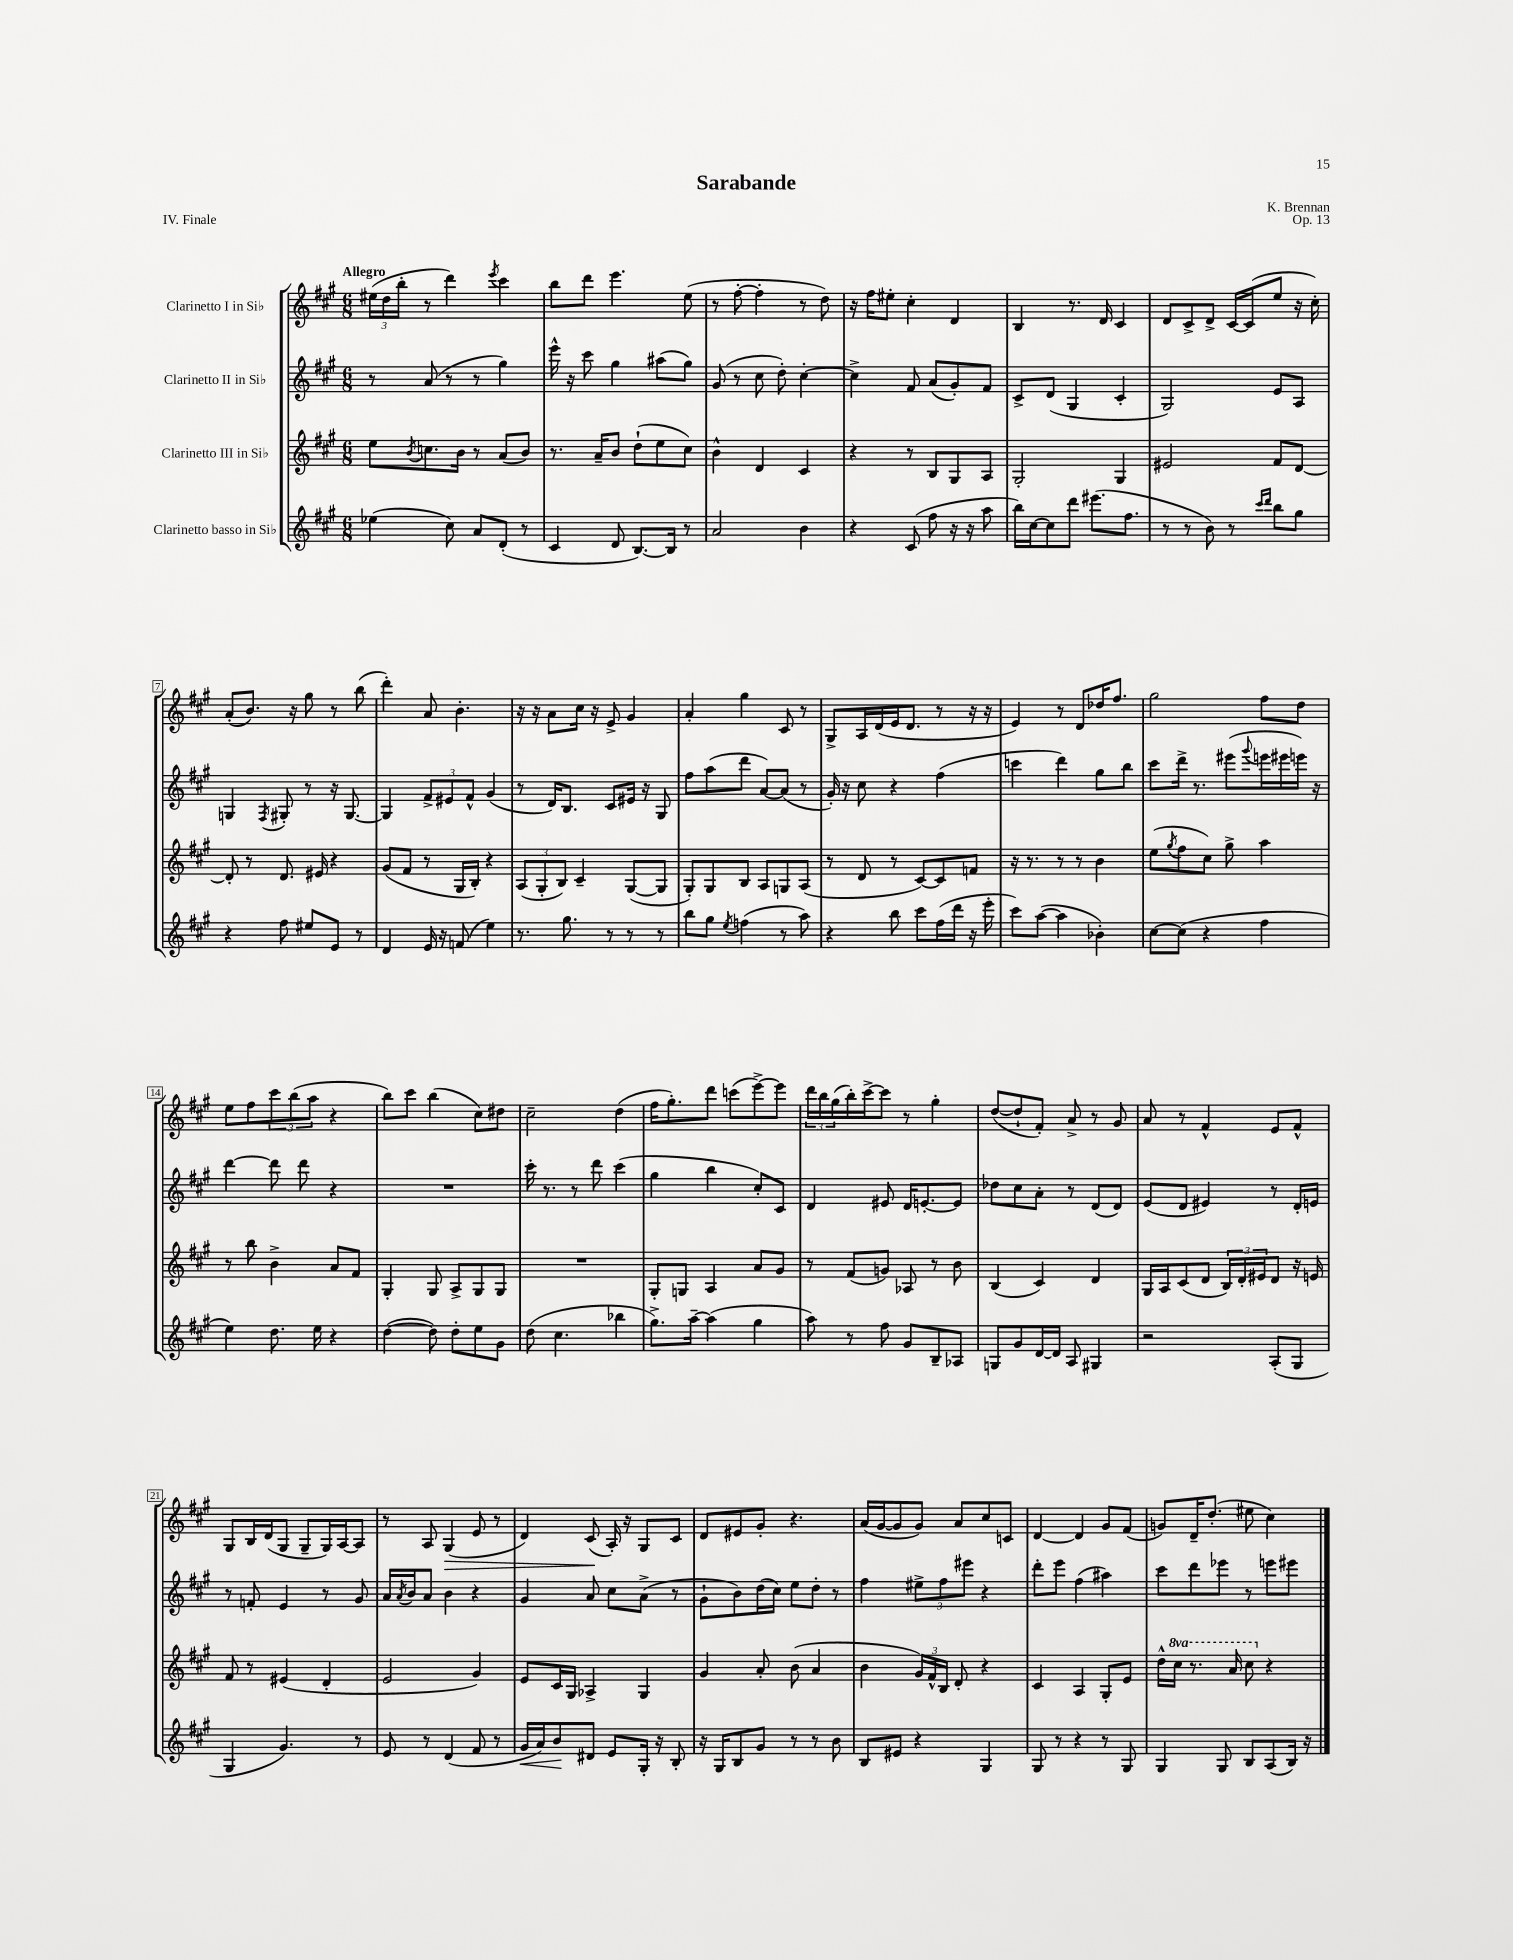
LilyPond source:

\header { title = "Sarabande" composer = "K. Brennan" opus = "Op. 13" piece = "IV. Finale" }
<<
\new StaffGroup <<
\new Staff = "s0" \with { instrumentName = "Clarinetto I in Sib" } {
    \clef treble \key a \major \numericTimeSignature \time 6/8 \tempo "Allegro"
    \tuplet 3/2 { eis''16( d''16 b''16-. } r8 d'''4) \acciaccatura { e'''8 } cis'''4 |
    b''8 d'''8 e'''4. e''8( |
    r8 fis''8~-. fis''4-. r8 d''8) |
    r16 fis''16 eis''8-. cis''4-. d'4 |
    b4 r8. d'16 cis'4 |
    d'8 cis'8-> d'8-> cis'16~ cis'16( e''8 r16 cis''16-.) |
    a'8-.( b'8.) r16 gis''8 r8 b''8( |
    d'''4-.) a'8 b'4.-. |
    r16 r16 a'8 cis''16 r16 e'8-> gis'4 |
    a'4-. gis''4 cis'8 r8 |
    gis8-> a16 d'16( e'16 d'8. r8 r16 r16 |
    e'4) r8 d'8 des''16 fis''8. |
    gis''2 fis''8 d''8 |
    e''8 fis''8 \tuplet 3/2 { cis'''8 b''8( a''8 } r4 |
    b''8) cis'''8 b''4( cis''8) dis''8 |
    cis''2-- d''4( |
    fis''16 gis''8.-.) d'''8 c'''8( e'''8~->) e'''8 |
    \tuplet 3/2 { d'''16 b''16 gis''16( } b''16-.) cis'''16~-> cis'''8 r8 gis''4-. |
    d''8~( d''8-! fis'8-.) a'8-> r8 gis'8 |
    a'8 r8 fis'4-^ e'8 fis'8-^ |
    gis8 b16 d'16( gis8 gis8-- gis16) a16~ a8 |
    r8 a8 gis4\>( e'8 r8 |
    d'4) cis'8\!( a16-.) r16 gis8 cis'8 |
    d'8 eis'8 gis'8-. r4. |
    a'16( gis'16~ gis'8 gis'8) a'8 cis''8 c'8 |
    d'4~ d'4 gis'8 fis'8( |
    g'8) d'16-- d''8.-.( eis''8 cis''4) \bar "|." |
}
\new Staff = "s1" \with { instrumentName = "Clarinetto II in Sib" } {
    \clef treble \key a \major \numericTimeSignature \time 6/8
    r8 a'8( r8 r8 gis''4) |
    e'''16-^ r16 cis'''8 gis''4 ais''8( gis''8) |
    gis'8( r8 cis''8 d''8-.) cis''4~-. |
    cis''4-> fis'8 a'8( gis'8-.) fis'8 |
    cis'8-> d'8( gis4 cis'4-. |
    gis2) e'8 a8 |
    g4 \acciaccatura { fis8 } gis8-. r8 r16 gis8.~ |
    gis4 \tuplet 3/2 { fis'8-> eis'8 fis'8-^ } gis'4( |
    r8 d'16) b8. cis'8 eis'16 r16 gis8 |
    fis''8 a''8( d'''8 a'8~) a'8( r8 |
    gis'16-.) r16 cis''8 r4 fis''4( |
    c'''4 d'''4) gis''8 b''8 |
    cis'''8 d'''16-> r8. eis'''8( \appoggiatura { gis'''8 } e'''16 eis'''16 e'''16) r16 |
    d'''4~ d'''8 d'''8 r4 |
    R2. |
    cis'''16-. r8. r8 d'''8 cis'''4( |
    gis''4 b''4 cis''8-.) cis'8 |
    d'4 eis'8 d'16 e'8.~-. e'8 |
    des''8 cis''8 a'8-. r8 d'8( d'8) |
    e'8( d'8 eis'4) r8 d'16-. e'16 |
    r8 f'8-. e'4 r8 gis'8 |
    a'16 \acciaccatura { a'8 } b'16 a'8 b'4 r4 |
    gis'4 a'8 cis''8 a'8->( r8 |
    gis'8-! b'8) d''16( cis''16) e''8 d''8-. r8 |
    fis''4 \tuplet 3/2 { eis''8-> fis''8 eis'''8 } r4 |
    d'''8-. e'''8 fis''4( ais''4) |
    cis'''8 d'''8 ees'''8 r8 e'''8 eis'''8 \bar "|." |
}
\new Staff = "s2" \with { instrumentName = "Clarinetto III in Sib" } {
    \clef treble \key a \major \numericTimeSignature \time 6/8 \set Staff.ottavationMarkups = #ottavation-simple-ordinals
    e''8 \acciaccatura { b'8 } c''8. b'16 r8 a'8( b'8) |
    r8. a'16-- b'8 d''8-!( e''8 cis''8) |
    b'4-^ d'4 cis'4 |
    r4 r8 b8 gis8 a8 |
    gis2-. gis4 |
    eis'2 fis'8 d'8~ |
    d'8-. r8 d'8. eis'16 r4 |
    gis'8( fis'8 r8 gis16 b16-.) r4 |
    \tuplet 3/2 { a8( gis8-. b8) } cis'4-- gis8~( gis8 |
    gis8-.) gis8 b8 a8 g8 a8( |
    r8 d'8 r8 cis'8~) cis'8 f'8 |
    r16 r8. r8 r8 b'4 |
    e''8( \acciaccatura { gis''8 } fis''8 cis''8) gis''8-> a''4 |
    r8 b''8 b'4-> a'8 fis'8 |
    gis4-. gis8 a8-> gis8 gis8 |
    R2. |
    gis8-. g8 a4 a'8 gis'8 |
    r8 fis'8( g'8) aes8 r8 b'8 |
    b4( cis'4) d'4 |
    gis16 a16 cis'8( d'8 \tuplet 3/2 { b16) d'16-. eis'16 } d'8 r16 e'16 |
    fis'8 r8 eis'4( d'4-. |
    e'2 gis'4) |
    e'8 cis'16 gis16 aes4-> gis4 |
    gis'4 a'8-. b'8( a'4 |
    b'4 \tuplet 3/2 { gis'16) fis'16-^ b16 } d'8-. r4 |
    cis'4 a4 gis8-. e'8 |
    d''16-^ \ottava #1 cis'''16 r8. a''16 cis'''8 \ottava #0 r4 \bar "|." |
}
\new Staff = "s3" \with { instrumentName = "Clarinetto basso in Sib" } {
    \clef treble \key a \major \numericTimeSignature \time 6/8
    ees''4( cis''8) a'8 d'8-.( r8 |
    cis'4 d'8 b8.~) b16 r8 |
    a'2 b'4 |
    r4 cis'8( fis''8 r16 r16 a''8 |
    b''16) cis''16~ cis''8 d'''8 eis'''8.( fis''8. |
    r8 r8 b'8) r8 \grace { cis'''16 d'''16 } b''8 gis''8 |
    r4 fis''8 eis''8 e'8 r8 |
    d'4 e'16 r16 f'8( e''4) |
    r8. gis''8. r8 r8 r8 |
    b''8 gis''8 \acciaccatura { e''8 } f''4( r8 a''8) |
    r4 b''8 cis'''8 fis''16( d'''16 r16 e'''16-. |
    cis'''8) a''8~( a''4 bes'4-.) |
    cis''8~ cis''8( r4 fis''4 |
    e''4) d''8. e''16 r4 |
    d''4~( d''8) d''8-. e''8 gis'8 |
    d''8( cis''4. bes''4 |
    gis''8.->) a''16~-- a''4( gis''4 |
    a''8) r8 fis''8 gis'8 b8-- aes8 |
    g8 gis'8 d'16~ d'16 a8 gis4 |
    r2 a8-.( gis8 |
    gis4 gis'4.) r8 |
    e'8 r8 d'4( fis'8 r8 |
    gis'16\< a'16) b'8\! dis'8 e'8 gis16-. r16 b8-. |
    r16 gis16 b8 gis'8 r8 r8 b'8 |
    b8 eis'8 r4 gis4 |
    gis8 r8 r4 r8 gis8 |
    gis4 gis8 b8 a8( b16) r16 \bar "|." |
}
>>
>>
\layout { \context { \Score \override BarNumber.stencil = #(make-stencil-boxer 0.1 0.3 ly:text-interface::print) } }
